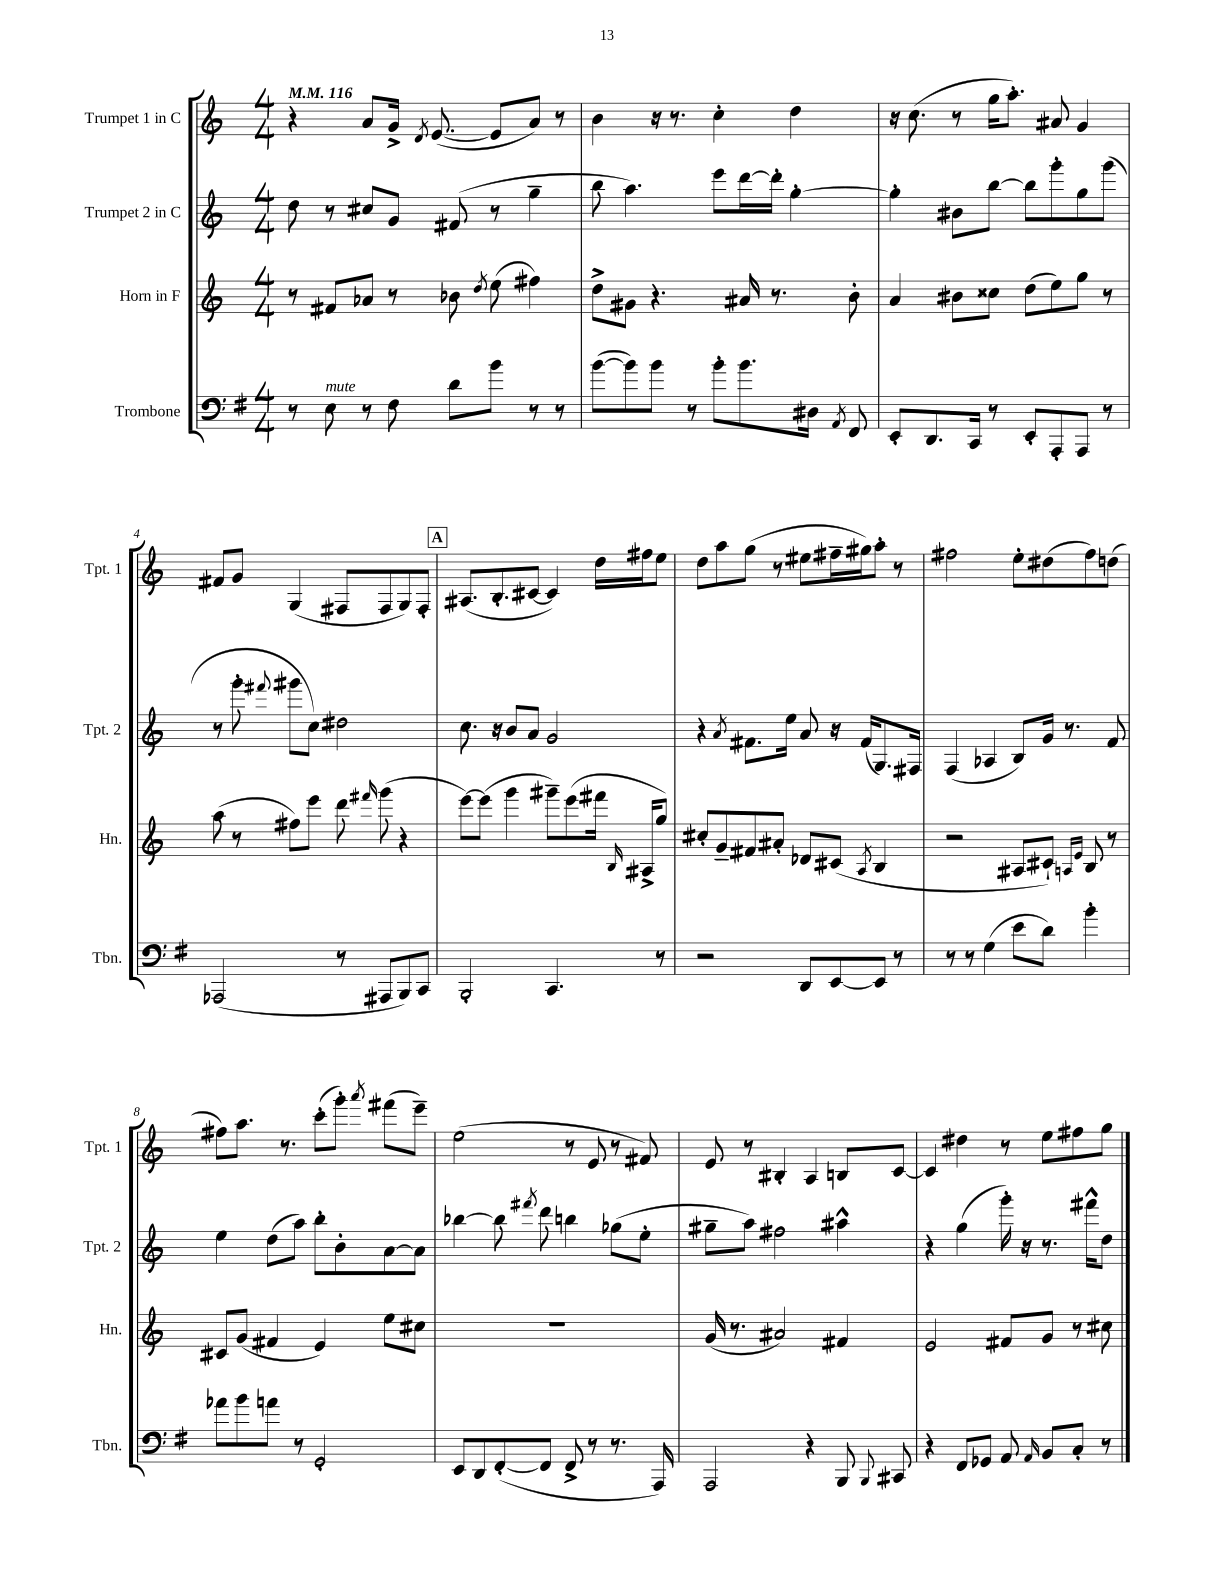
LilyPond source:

<<
\new StaffGroup <<
\new Staff = "s0" \with { instrumentName = "Trumpet 1 in C" shortInstrumentName = "Tpt. 1" } {
    \clef treble \key c \major \numericTimeSignature \time 4/4 \tempo 4 = 116
    \autoBeamOff r4 a'8[ g'16]-> \acciaccatura { d'8 } e'8.~( e'8[ a'8]) r8 |
    b'4 r16 r8. c''4-. d''4 |
    r16 c''8.( r8 g''16[ a''8.]-.) ais'8 g'4 |
    fis'8[ g'8] g4( fis8[ fis8 g8) fis8]-. |
    \mark \markup { \box "A" } ais8.[( b8.-. cis'8]~ cis'4) d''16[ fis''16 e''8] |
    d''8[ a''8 g''8]( r8 eis''8[ fis''16-- gis''16) a''8]-. r8 |
    fis''2 e''8[-. dis''8( fis''8) d''8]( |
    fis''8[) a''8.] r8. c'''8[-.( g'''8]-.) \acciaccatura { a'''8 } fis'''8[( e'''8]--) |
    e''2( r8 e'8 r8 fis'8) |
    e'8 r8 bis4-. a4 b8[ c'8]~ |
    c'4 dis''4 r8 e''8[ fis''8 g''8] \bar "|." |
}
\new Staff = "s1" \with { instrumentName = "Trumpet 2 in C" shortInstrumentName = "Tpt. 2" } {
    \clef treble \key c \major \numericTimeSignature \time 4/4
    \autoBeamOff d''8 r8 cis''8[ g'8] fis'8( r8 g''4-- |
    b''8 a''4.) e'''8[ d'''16~ d'''16]-. g''4~-. |
    g''4-. bis'8[ b''8]~ b''8[ g'''8-. g''8 g'''8]( |
    r8 g'''8-. \appoggiatura { fis'''8 } gis'''8[ c''8]) dis''2 |
    \mark \markup { \box "A" } c''8. r16 b'8[ a'8] g'2 |
    r4 \acciaccatura { a'8 } fis'8.[ e''16] a'8 r16 fis'16[( g8.) fis16] |
    f4( aes4 b8[) g'16] r8. f'8 |
    e''4 d''8[( a''8]) b''8[-. b'8-. a'8~ a'8] |
    bes''4~ bes''8 \acciaccatura { fis'''8 } d'''8 b''4 ges''8[( e''8]-. |
    gis''8[-- a''8]) fis''2 ais''4-^ |
    r4 g''4( g'''16-.) r16 r8. fis'''16[-^ d''8] \bar "|." |
}
\new Staff = "s2" \with { instrumentName = "Horn in F" shortInstrumentName = "Hn." } {
    \clef treble \key c \major \numericTimeSignature \time 4/4
    \autoBeamOff r8 fis'8[ aes'8] r8 bes'8 \acciaccatura { d''8 } e''8( fis''4) |
    d''8[-> gis'8] r4. ais'16 r8. b'8-. |
    a'4 bis'8[ cisis''8] d''8[( e''8) g''8] r8 |
    a''8( r8 fis''8[) e'''8] d'''8 \grace { fis'''16 } g'''8( r4 |
    \mark \markup { \box "A" } e'''8[~) e'''8]( g'''4 gis'''8[--) e'''8( fis'''16] \grace { b16 } ais16[-> g''8]) |
    cis''8[-. g'8-- fis'8 ais'8]-. des'8[ cis'8]( \acciaccatura { a8 } b4 |
    r2 ais8[ cis'8]-!) \grace { a16[ e'16] } b8 r8 |
    cis'8[ g'8]( fis'4 e'4) e''8[ cis''8] |
    R1 |
    g'16( r8. ais'2) fis'4 |
    e'2 fis'8[ g'8] r8 cis''8 \bar "|." |
}
\new Staff = "s3" \with { instrumentName = "Trombone" shortInstrumentName = "Tbn." } {
    \clef bass \key g \major \numericTimeSignature \time 4/4
    \autoBeamOff r8 e8^\markup { \italic "mute" } r8 fis8 d'8[ b'8] r8 r8 |
    b'8[~( b'8) b'8] r8 b'8[-. b'8. dis16] \acciaccatura { a,8 } fis,8 |
    e,8[-. d,8. c,16] r8 e,8[-. a,,8-. a,,8] r8 |
    aes,,2( r8 ais,,8[ b,,8) c,8] |
    \mark \markup { \box "A" } b,,2-. c,4. r8 |
    r2 d,8[ e,8~ e,8] r8 |
    r8 r8 g4( e'8[ d'8]) b'4-. |
    aes'8[ b'8 a'8] r8 g,2-. |
    e,8[ d,8 fis,8~-.( fis,8] fis,8-> r8 r8. a,,16) |
    a,,2 r4 b,,8 \appoggiatura { b,,8 } cis,8 |
    r4 fis,8[ ges,8] a,8 \grace { a,16 } b,8[ c8]-. r8 \bar "|." |
}
>>
>>
